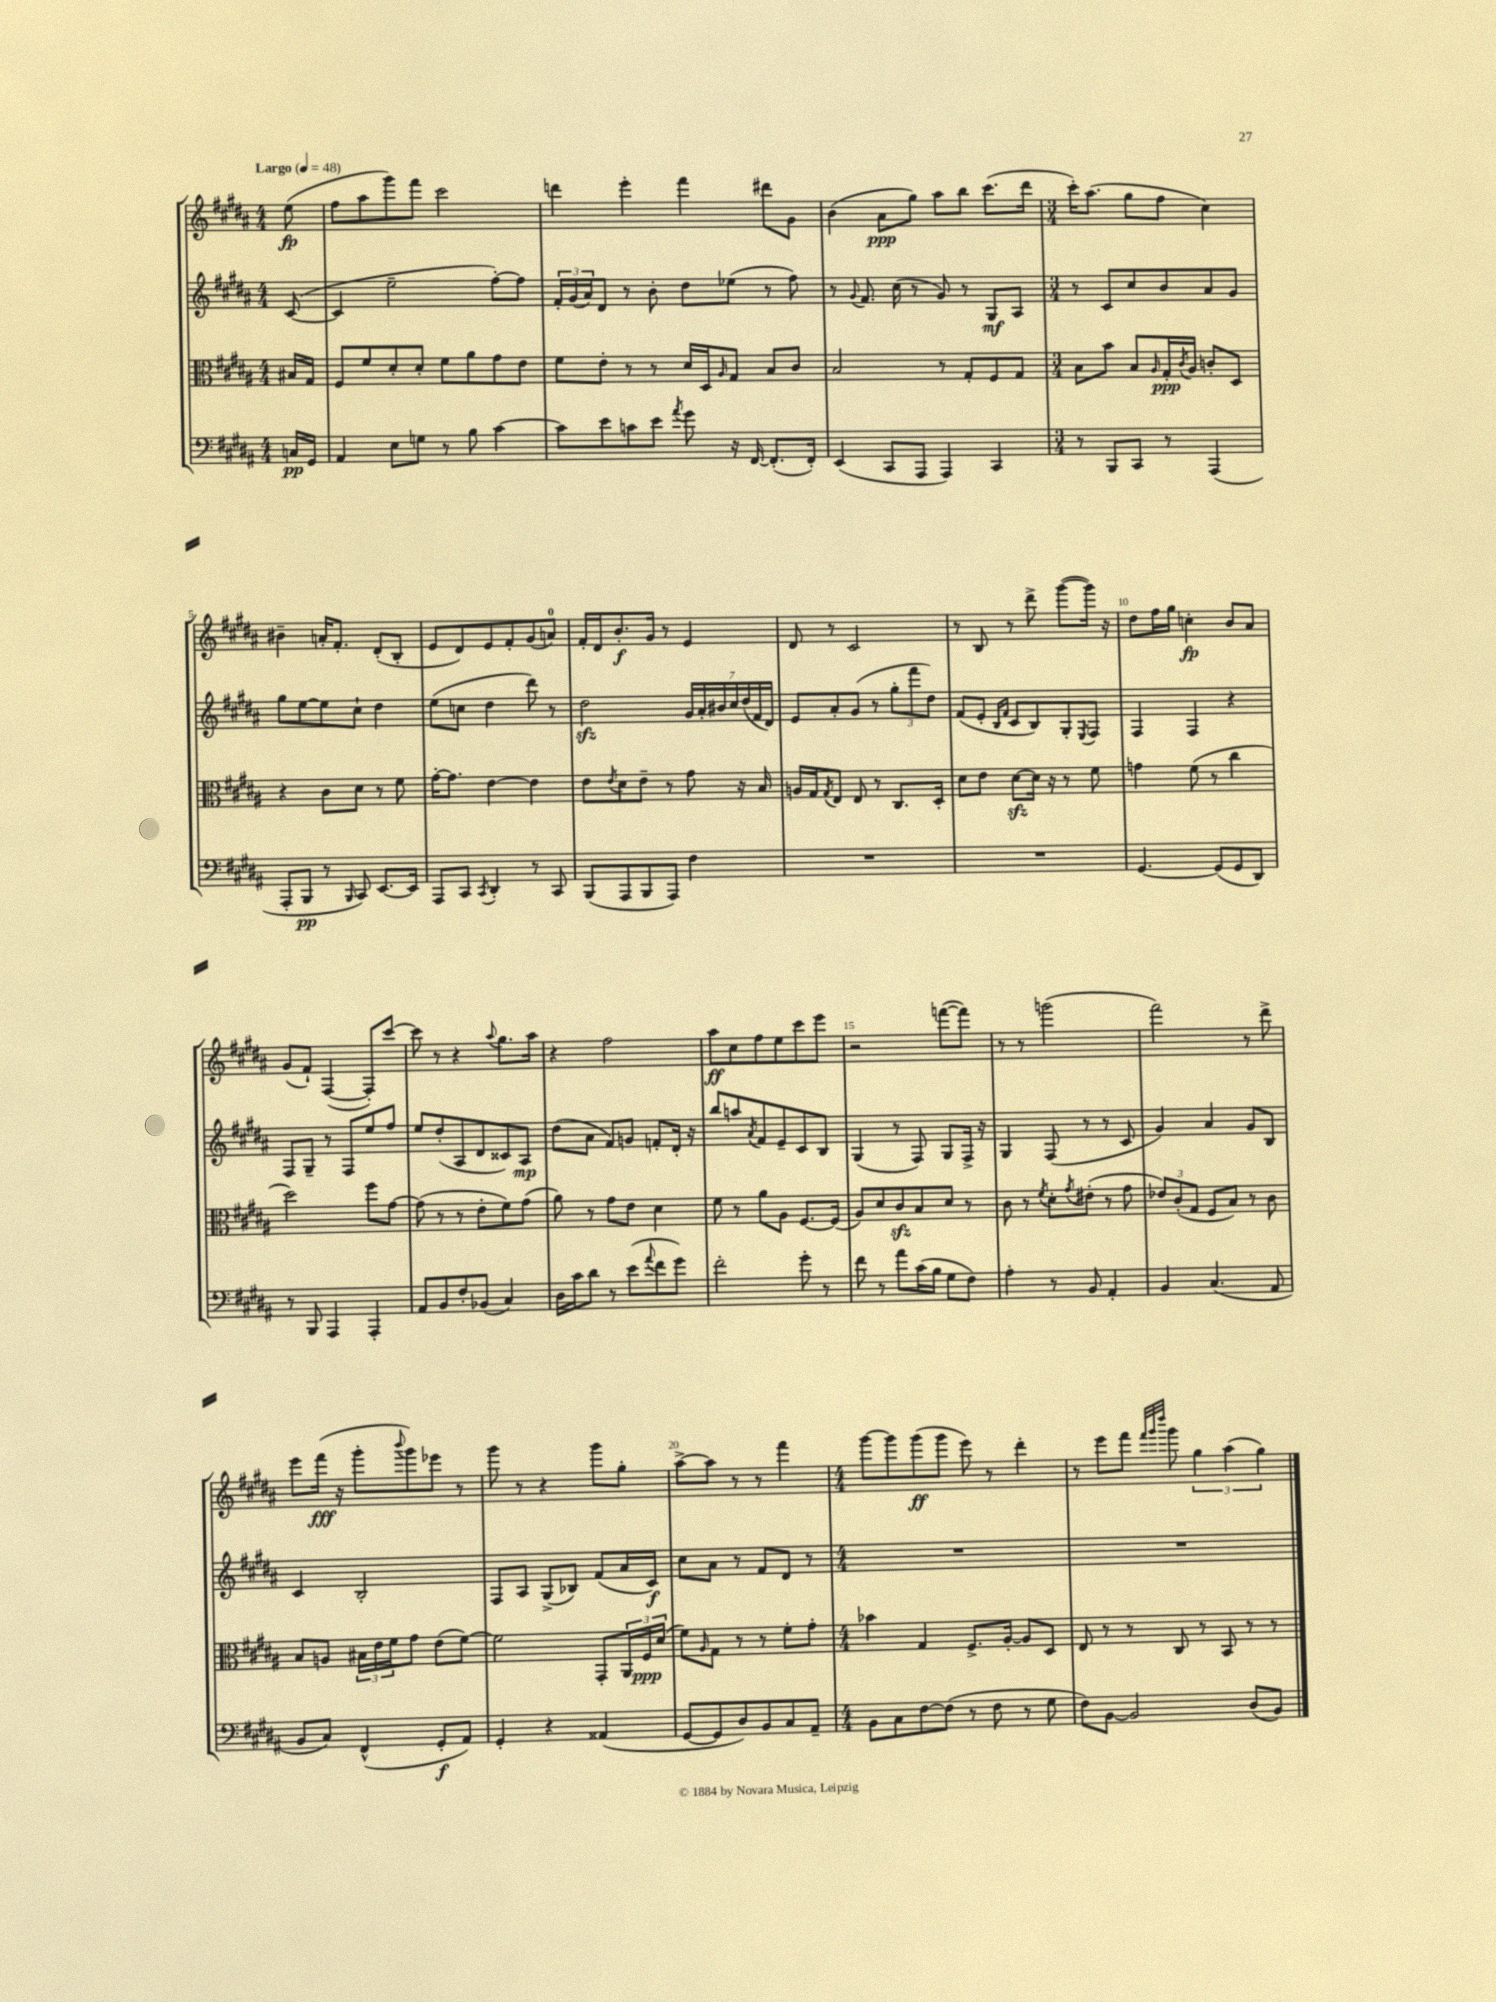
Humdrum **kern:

**kern	**dynam	**kern	**dynam	**kern	**dynam	**kern	**dynam
*part4	*part4	*part3	*part3	*part2	*part2	*part1	*part1
*staff4	*staff4	*staff3	*staff3	*staff2	*staff2	*staff1	*staff1
*clefF4	*	*clefC3	*	*clefG2	*	*clefG2	*
*k[f#c#g#d#a#]	*	*k[f#c#g#d#a#]	*	*k[f#c#g#d#a#]	*	*k[f#c#g#d#a#]	*
*M4/4	*	*M4/4	*	*M4/4	*	*M4/4	*
*MM48	*	*MM48	*	*MM48	*	*MM48	*
=	=	=	=	=	=	=	=
!	!	!	!	!	!	!LO:TX:a:B:t=Largo	!
16Cn/LL	pp	16B#X/LL	.	([8c#/	.	(8ee\	fp
16GG#/JJ	.	16G#/JJ	.	.	.	.	.
=1	=1	=1	=1	=1	=1	=1	=1
4AA#/	.	8F#/L	.	4c#/]	.	8ff#\L	.
.	.	8f#/	.	.	.	8aa#\	.
8E\L	.	8d#'/	.	2ee~\	.	8ggg#\)	.
8Gn\J	.	8d#'/J	.	.	.	8fff#\J	.
8r	.	8f#\L	.	.	.	2ccc#\	.
8B\	.	8a#\	.	.	.	.	.
[4c#\	.	8g#\	.	[8ff#'\L)	.	.	.
.	.	8e\J	.	8ff#\J]	.	.	.
=2	=2	=2	=2	=2	=2	=2	=2
8c#\L]	.	8f#\L	.	24f#'/LL	.	4dddn\	.
.	.	.	.	(24g#/	.	.	.
.	.	.	.	24a#/J)	.	.	.
8e\	.	8e'\J	.	8d#/J	.	.	.
8cn\	.	8r	.	8r	.	4eee'\	.
8e\J	.	8r	.	8b'\	.	.	.
8qa#/	.	.	.	.	.	.	.
8g#\	.	16d#/LL	.	8dd#\L	.	4fff#\	.
.	.	16D#/J	.	.	.	.	.
.	.	16qqA#/	.	.	.	.	.
16r	.	8G#/J	.	(8ee-X\J	.	.	.
[16FF#/	.	.	.	.	.	.	.
(8.FF#'/L]	.	8B/L	.	8r	.	8ddd#X\L	.
.	.	8c#/J	.	8ff#\)	.	8g#\J	.
16FF#'/Jk)	.	.	.	.	.	.	.
=3	=3	=3	=3	=3	=3	=3	=3
(4EE/	.	2B/	.	8r	.	(4b\	.
.	.	.	.	8qqg#/	.	.	.
.	.	.	.	8.f#/	.	.	.
8CC#/L	.	.	.	.	.	8a#\L	ppp
.	.	.	.	(16cc#\	.	.	.
8AAA#/J	.	.	.	8r	.	8gg#\J)	.
4AAA#/)	.	8r	.	8g#/)	.	8aa#\L	.
.	.	8G#'/L	.	8r	.	8bb\J	.
4CC#/	.	8F#/	.	8G#/L	mf	(8.ccc#\L	.
.	.	8G#/J	.	8A#/J	.	.	.
.	.	.	.	.	.	16ddd#\Jk	.
=4	=4	=4	=4	=4	=4	=4	=4
*M3/4	*	*M3/4	*	*M3/4	*	*M3/4	*
8r	.	8B\L	.	8r	.	16ccc#'\KL)	.
.	.	.	.	.	.	(8.aa#\J	.
8BBB/L	.	8b\J	.	8c#/L	.	.	.
8CC#/J	.	8B/L	.	8cc#/	.	8gg#\L	.
.	.	16qqA#/	.	.	.	.	.
8r	.	16G#'/L	ppp	8b/	.	8ff#\J	.
.	.	8qc#/	.	.	.	.	.
.	.	16A#/JJ	.	.	.	.	.
(4AAA#/	.	8cn'/L	.	8a#/	.	4cc#\)	.
.	.	8D#/J	.	8g#/J	.	.	.
!!LO:LB:g=z
=5	=5	=5	=5	=5	=5	=5	=5
8AAA#'/L	.	4r	.	8gg#\L	.	4b#X~\	.
8BBB/J	pp	.	.	[8ee\	.	.	.
8r	.	8c#\L	.	8ee\]	.	16an'/KL	.
.	.	.	.	.	.	8.f#'/J	.
16qqBBB/	.	.	.	.	.	.	.
8CC#/)	.	8d#\J	.	8cc#`\J	.	.	.
[8.EE/L	.	8r	.	4dd#\	.	(8d#'/L	.
.	.	8f#\	.	.	.	8B'/J	.
16EE/Jk]	.	.	.	.	.	.	.
=6	=6	=6	=6	=6	=6	=6	=6
8AAA#/L	.	[16g#'\KL	.	(8ee\L	.	8e/L	.
.	.	8.g#\J]	.	.	.	.	.
8CC#/J	.	.	.	8ccn\J	.	8d#/)	.
8qCC#/	.	.	.	.	.	.	.
4DD#'/	.	[4e\	.	4dd#\	.	8e/	.
.	.	.	.	.	.	8f#'/	.
8r	.	4e\]	.	8ddd#\)	.	(8g#/	.
8CC#/	.	.	.	8r	.	8an/J)	.
=7	=7	=7	=7	=7	=7	=7	=7
(8BBB/L	.	8e\L	.	2dd#zz\	.	16f#'/LL	.
.	.	.	.	.	.	16d#/J	.
.	.	8qe/	.	.	.	.	.
8AAA#/	.	8d#\	.	.	.	8.b'/	f
8BBB/	.	8e~\J	.	.	.	.	.
.	.	.	.	.	.	16g#/Jk	.
8AAA#/J)	.	8r	.	.	.	8r	.
4F#\	.	8g#\	.	28g#/LL	.	4e/	.
.	.	.	.	28a#'/	.	.	.
.	.	.	.	28b#X/	.	.	.
.	.	.	.	28cc#/	.	.	.
.	.	16r	.	.	.	.	.
.	.	.	.	(28dd#/	.	.	.
.	.	.	.	28f#/	.	.	.
.	.	16B/	.	.	.	.	.
.	.	.	.	28d#/JJ)	.	.	.
=8	=8	=8	=8	=8	=8	=8	=8
2.r	.	16An/LL	.	8e/L	.	8d#/	.
.	.	16G#/J	.	.	.	.	.
.	.	8qG#/	.	.	.	.	.
.	.	8E/J	.	8a#'/	.	8r	.
.	.	8E/	.	(8g#/J	.	2c#/	.
.	.	8r	.	8r	.	.	.
.	.	8.C#/L	.	12gg#'\L	.	.	.
.	.	.	.	12fff#\	.	.	.
.	.	.	.	12dd#\J)	.	.	.
.	.	16D#'/Jk	.	.	.	.	.
=9	=9	=9	=9	=9	=9	=9	=9
2.r	.	8d#\L	.	(8f#/L	.	8r	.
.	.	8e\J	.	8e'/J	.	8B/	.
.	.	.	.	16qqB/LL	.	.	.
.	.	.	.	16qqf#/JJ	.	.	.
.	.	[8d#zz\L	.	8c#/L	.	8r	.
.	.	16d#\Jk]	.	8B/)	.	8ddd#^\	.
.	.	16r	.	.	.	.	.
.	.	8r	.	8G#'/	.	([8ggg#\L	.
.	.	.	.	8qE/	.	.	.
.	.	8f#\	.	8F#/J	.	16ggg#\Jk])	.
.	.	.	.	.	.	16r	.
=10	=10	=10	=10	=10	=10	=10	=10
[4.GG#/	.	4gn\	.	4F#/	.	8dd#\L	.
.	.	.	.	.	.	16ff#\L	.
.	.	.	.	.	.	16gg#\JJ	.
.	.	(8f#\	.	4F#/	.	4ccn'\	fp
(8GG#/L]	.	8r	.	.	.	.	.
8GG#/	.	4cc#\	.	4r	.	8b/L	.
8DD#/J)	.	.	.	.	.	8a#/J	.
!!LO:LB:g=z
=11	=11	=11	=11	=11	=11	=11	=11
8r	.	2dd#\)	.	8F#/L	.	(8g#/L	.
8BBB/	.	.	.	8G#~/J	.	8f#`/J)	.
4AAA#/	.	.	.	8r	.	([4F#/	.
.	.	.	.	8F#/L	.	.	.
4AAA#'/	.	8ff#\L	.	8ee/	.	8F#'/L])	.
.	.	[8g#\J	.	8ff#/J	.	[8ccc#/J	.
=12	=12	=12	=12	=12	=12	=12	=12
8AA#/L	.	(8g#\]	.	8ee/L	.	8ccc#\]	.
8BB/	.	8r	.	(8dd#'/	.	8r	.
8F#'/	.	8r	.	8A#/	.	4r	.
(8BB-X/J	.	8e'\L	.	8d#/	.	.	.
.	.	.	.	.	.	8qqaa#/	.
4C#/)	.	8f#\)	.	8c##X/)	.	8.gg#\L	.
.	.	(8g#\J	.	8A#/J	mp	.	.
.	.	.	.	.	.	16aa#\Jk	.
=13	=13	=13	=13	=13	=13	=13	=13
16D#\LL	.	8a#\)	.	(8dd#\L	.	4r	.
16c#\J	.	.	.	.	.	.	.
8d#\J	.	8r	.	8a#\J	.	.	.
8r	.	8g#\L	.	8f#/L)	.	2ff#\	.
(8e\L	.	8e\J	.	8gn/J	.	.	.
8qqa#/	.	.	.	.	.	.	.
8f#\	.	4d#\	.	8fn'/L	.	.	.
8g#\J)	.	.	.	16d#'/Jk	.	.	.
.	.	.	.	16r	.	.	.
=14	=14	=14	=14	=14	=14	=14	=14
2f#'\	.	8f#\	.	8bb/L	.	8aa#\L	ff
.	.	8r	.	8aan/	.	8cc#\	.
.	.	.	.	8qa#/	.	.	.
.	.	8a#\L	.	8f#/	.	8ff#\	.
.	.	8A#\J	.	8e~/	.	8ee\	.
8g#'\	.	[8.F#/L	.	8c#/	.	8ccc#\	.
8r	.	.	.	8B/J	.	8eee\J	.
.	.	(16F#/Jk]	.	.	.	.	.
=15	=15	=15	=15	=15	=15	=15	=15
8f#\	.	8A#/L)	.	(4G#/	.	2r	.
8r	.	8d#/	.	.	.	.	.
8a#\L	.	8c#zz/	.	8r	.	.	.
(16c#\L	.	8B/	.	8F#/)	.	.	.
16B\JJ	.	.	.	.	.	.	.
8G#\L	.	8d#/J	.	8G#/L	.	([8fffn\L	.
8F#\J)	.	8r	.	16F#^/Jk	.	8fff\J])	.
.	.	.	.	16r	.	.	.
=16	=16	=16	=16	=16	=16	=16	=16
4A#'\	.	8c#\	.	4G#/	.	8r	.
.	.	8r	.	.	.	8r	.
.	.	8qf#/	.	.	.	.	.
8r	.	8d#'\L	.	(8F#/	.	(2gggn\	.
.	.	8qg#/	.	.	.	.	.
8BB/	.	(8e#X'\J	.	8r	.	.	.
4AA#'/	.	8r	.	8r	.	.	.
.	.	8g#\	.	8c#/	.	.	.
=17	=17	=17	=17	=17	=17	=17	=17
4BB/	.	12e-X/L)	.	4g#/)	.	2fff#\)	.
.	.	(12c#'/	.	.	.	.	.
.	.	12G#/J	.	.	.	.	.
(4.C#/	.	8F#/L	.	4a#/	.	.	.
.	.	8B/J)	.	.	.	.	.
.	.	8r	.	8g#/L	.	8r	.
8AA#/	.	8c#\	.	8B/J	.	8ddd#^\	.
!!LO:LB:g=z
=18	=18	=18	=18	=18	=18	=18	=18
8BB/L	.	8B/L	.	4c#/	.	8eee\L	.
8C#/J)	.	8An/J	.	.	.	(16fff#\Jk	fff
.	.	.	.	.	.	16r	.
(4FF#^^/	.	24B#X\LL	.	2B'/	.	8ggg#'\L	.
.	.	24e\	.	.	.	.	.
.	.	24f#\J	.	.	.	.	.
.	.	.	.	.	.	8qqbbb/	.
.	.	8g#\J	.	.	.	8ggg#\)	.
8GG#'/L	f	(8e\L	.	.	.	8eee-X\J	.
8AA#/J)	.	[8f#\J)	.	.	.	8r	.
=19	=19	=19	=19	=19	=19	=19	=19
4GG#'/	.	2f#\]	.	8F#/L	.	8ggg#\	.
.	.	.	.	8A#/J	.	8r	.
4r	.	.	.	(8G#^/L	.	4r	.
.	.	.	.	8B-X/J)	.	.	.
(4AA##X/	.	8GG#'/L	.	(8f#/L	.	8ggg#\L	.
.	.	24AA#/L	.	16a#/L	.	8gg#'\J	.
.	.	24F#/	ppp	.	.	.	.
.	.	.	.	16c#/JJ)	f	.	.
.	.	(24d#/JJ	.	.	.	.	.
=20	=20	=20	=20	=20	=20	=20	=20
[8GG#/L	.	8f#\L)	.	8cc#\L	.	[8aa#^\L	.
.	.	16qqA#/	.	.	.	.	.
8GG#/]	.	8G#\J	.	8a#\J	.	8aa#\J]	.
8D#/)	.	8r	.	8r	.	8r	.
8BB/	.	8r	.	8f#/L	.	8r	.
8C#/	.	8f#'\L	.	8d#/J	.	4fff#\	.
8AA#~/J	.	8g#'\J	.	8r	.	.	.
=21	=21	=21	=21	=21	=21	=21	=21
*M4/4	*	*M4/4	*	*M4/4	*	*M4/4	*
8BB\L	.	4b-X\	.	1r	.	[8ggg#\L	.
8C#\	.	.	.	.	.	8ggg#\]	.
[8F#\	.	4G#/	.	.	.	(8ggg#\	ff
(8F#\J]	.	.	.	.	.	8ggg#\J	.
8r	.	8.F#^/L	.	.	.	8eee\)	.
8F#\	.	.	.	.	.	8r	.
.	.	[16A#'/Jk	.	.	.	.	.
8r	.	8A#/L]	.	.	.	4ddd#'\	.
8G#\	.	8D#/J	.	.	.	.	.
=22	=22	=22	=22	=22	=22	=22	=22
8F#\L)	.	8E/	.	1r	.	8r	.
[8BB\J	.	8r	.	.	.	8eee\L	.
2BB/]	.	8r	.	.	.	8fff#\J	.
.	.	.	.	.	.	32qqfff#/LLL	.
.	.	.	.	.	.	32qqggg#/	.
.	.	.	.	.	.	32qqdddd#/JJJ	.
.	.	8C#/	.	.	.	8ggg#\	.
.	.	8r	.	.	.	6gg#\	.
.	.	8BB/	.	.	.	.	.
.	.	.	.	.	.	(6aa#\	.
(8D#/L	.	8r	.	.	.	.	.
.	.	.	.	.	.	6gg#\)	.
8BB/J)	.	8r	.	.	.	.	.
==	==	==	==	==	==	==	==
*-	*-	*-	*-	*-	*-	*-	*-
